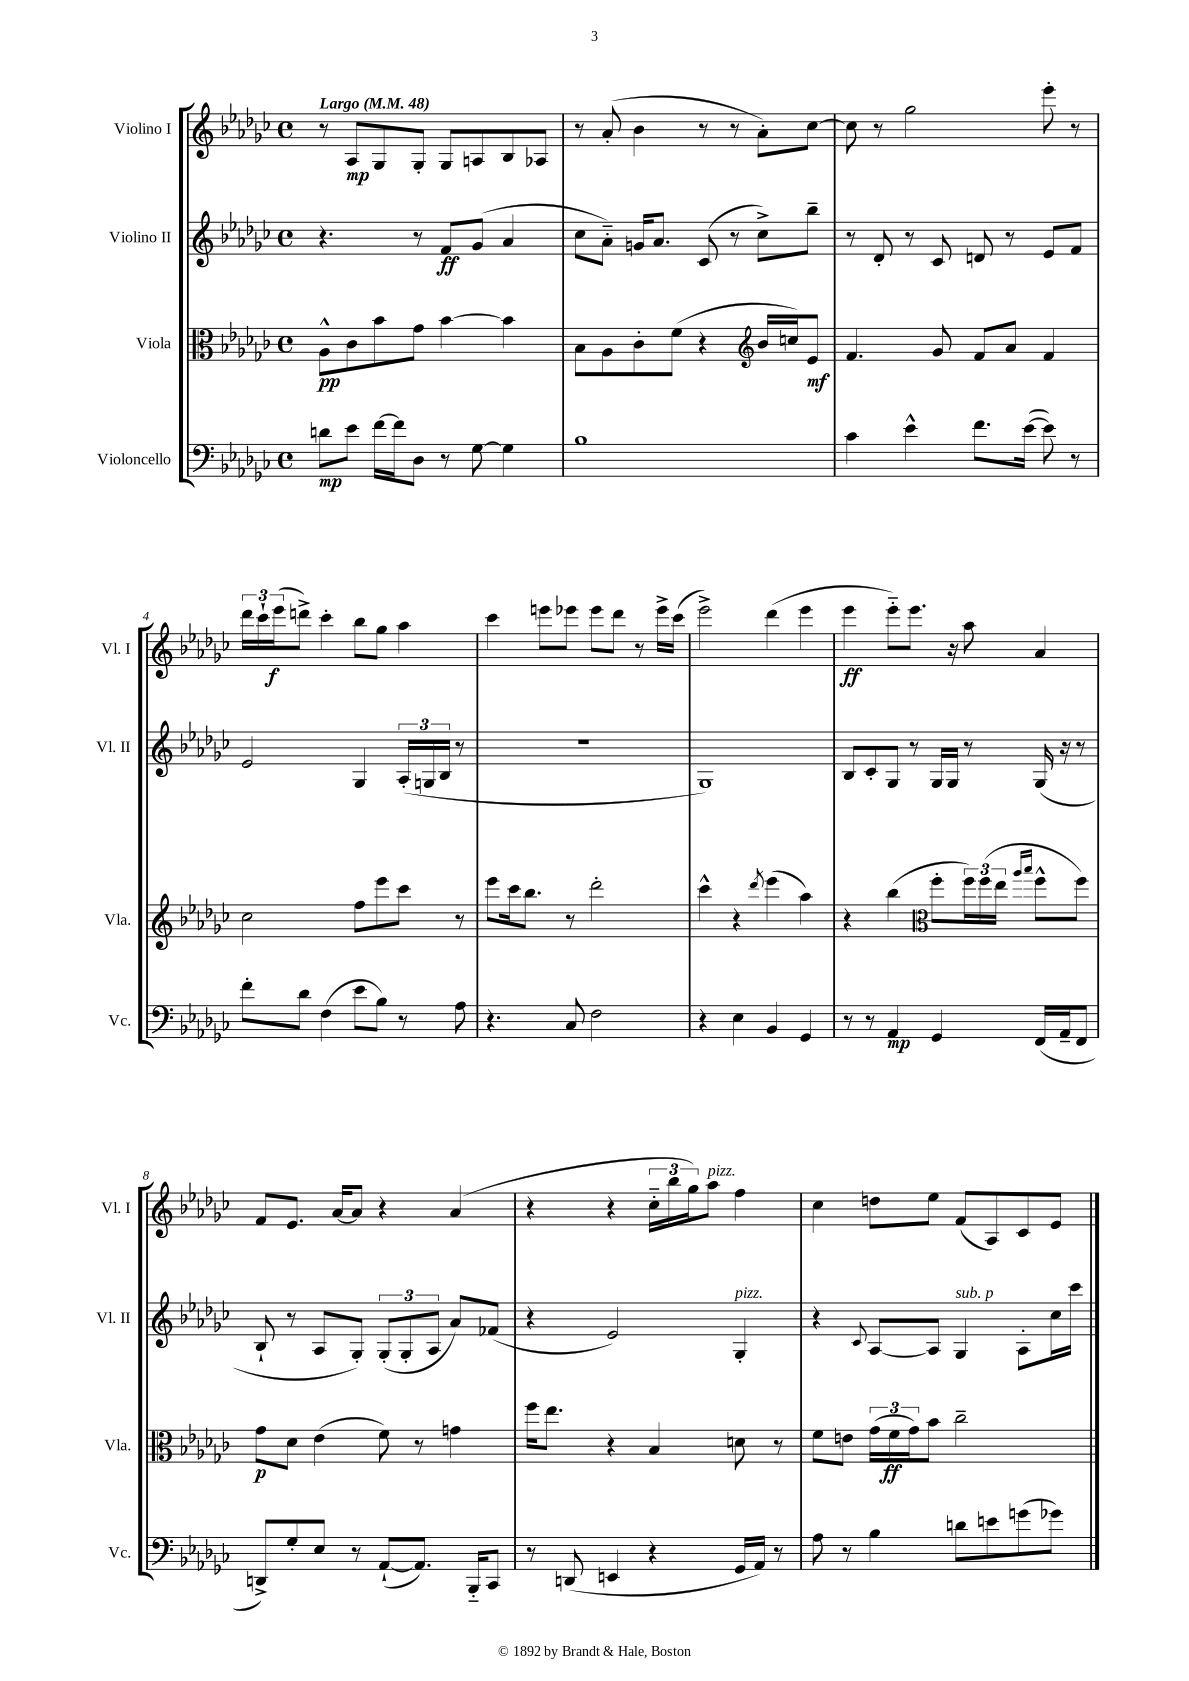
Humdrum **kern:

**kern	**kern	**kern	**kern
*staff4	*staff3	*staff2	*staff1
*clefF4	*clefC3	*clefG2	*clefG2
*k[b-e-a-d-g-c-]	*k[b-e-a-d-g-c-]	*k[b-e-a-d-g-c-]	*k[b-e-a-d-g-c-]
*M4/4	*M4/4	*M4/4	*M4/4
*met(c)	*met(c)	*met(c)	*met(c)
*MM48	*MM48	*MM48	*MM48
8d	8A-^^	4.r	8r
8e-	8c-	.	8A-
[16f	8b-	.	8G-
16f]	.	.	.
8D-	8g-	8r	8G-'
8r	[4b-	8f	8G-
[8G-	.	(8g-	8A
4G-]	4b-]	4a-	8B-
.	.	.	8A-
=	=	=	=
1B-	8B-	8cc-	8r
.	8A-	8a-'~)	(8a-'
.	8c-'	16g	4b-
.	.	8.a-	.
.	(8f	.	.
.	4r	(8c-	8r
.	.	8r	8r
*	*clefG2	*	*
.	16b-	8cc-^)	8a-')
.	16cc)	.	.
.	8e-	8bb-~	[8cc-
=	=	=	=
4c-	4.f	8r	8cc-]
.	.	8d-'	8r
4e-^^	.	8r	2gg-
.	8g-	8c-	.
8.f	8f	8d	.
.	8a-	8r	.
([16e-	.	.	.
8e-])	4f	8e-	8eee-'
8r	.	8f	8r
=	=	=	=
8f'	2cc-	2e-	24ddd-
.	.	.	24ccc-`
.	.	.	(24eee-
8d-	.	.	8ddd^)
(4F	.	.	4ccc-'
8e-	8ff	4G-	8bb-
8B-)	8eee-	.	8gg-
8r	8ccc-	(24A-'	4aa-
.	.	24G	.
.	.	24B-	.
8A-	8r	8r	.
=	=	=	=
4.r	8eee-	1r	4ccc-
.	16ccc-	.	.
.	8.bb-	.	.
.	.	.	8eee
8C-	8r	.	8eee-
2F	2ddd-'	.	8eee-
.	.	.	8ddd-
.	.	.	8r
.	.	.	16eee-^
.	.	.	(16ccc-
=	=	=	=
4r	4ccc-^^	1G-)	2eee-^)
4E-	4r	.	.
.	8qddd-	.	.
4BB-	(4eee-	.	(4ddd-
4GG-	4aa-)	.	4eee-
=	=	=	=
8r	4r	8B-	4eee-
8r	.	8c-'	.
4AA-	(4bb-	8G-	8eee-'~)
.	.	8r	8.eee-
*	*clefC3	*	*
4GG-	8ff'	16G-	.
.	.	16G-	16r
.	24ff)	8r	8aa-
.	(24ff	.	.
.	24ee-	.	.
.	16qqaa-	.	.
.	16qqbb-	.	.
(16FF	8ff^^	(16G-	4a-
16AA-~	.	16r	.
8FF	8ff)	8r	.
=	=	=	=
8DD^)	8g-	8B-`	8f
8G-'	8d-	8r	8.e-
8E-	(4e-	8A-	.
.	.	.	[16a-
8r	.	8G-')	8a-]
([8AA-`	8f)	(12G-'	4r
.	.	12G-'	.
8.AA-])	8r	.	.
.	.	12A-	.
.	4g	8a-)	(4a-
16BBB-'~	.	.	.
8CC-	.	(8f-	.
=	=	=	=
8r	16ff	4r	4r
.	8.ee-	.	.
(8DD	.	.	.
4EE	4r	2e-)	4r
4r	4B-	.	24cc-'~
.	.	.	24bb-
.	.	.	24gg-)
.	.	.	8aa-
16GG-	8d	4G-'	4ff
16AA-)	.	.	.
8r	8r	.	.
=	=	=	=
8A-	8f	4r	4cc-
8r	8e	.	.
.	.	8qqc-	.
4B-	(24g-	[8A-	8dd
.	24f	.	.
.	24g-)	.	.
.	8b-	8A-]	8ee-
8d	2cc-~	4G-	(8f
8e	.	.	8A-)
(8g	.	8A-'	8c-
8g-)	.	16cc-	8e-
.	.	16ccc-	.
==	==	==	==
*-	*-	*-	*-
